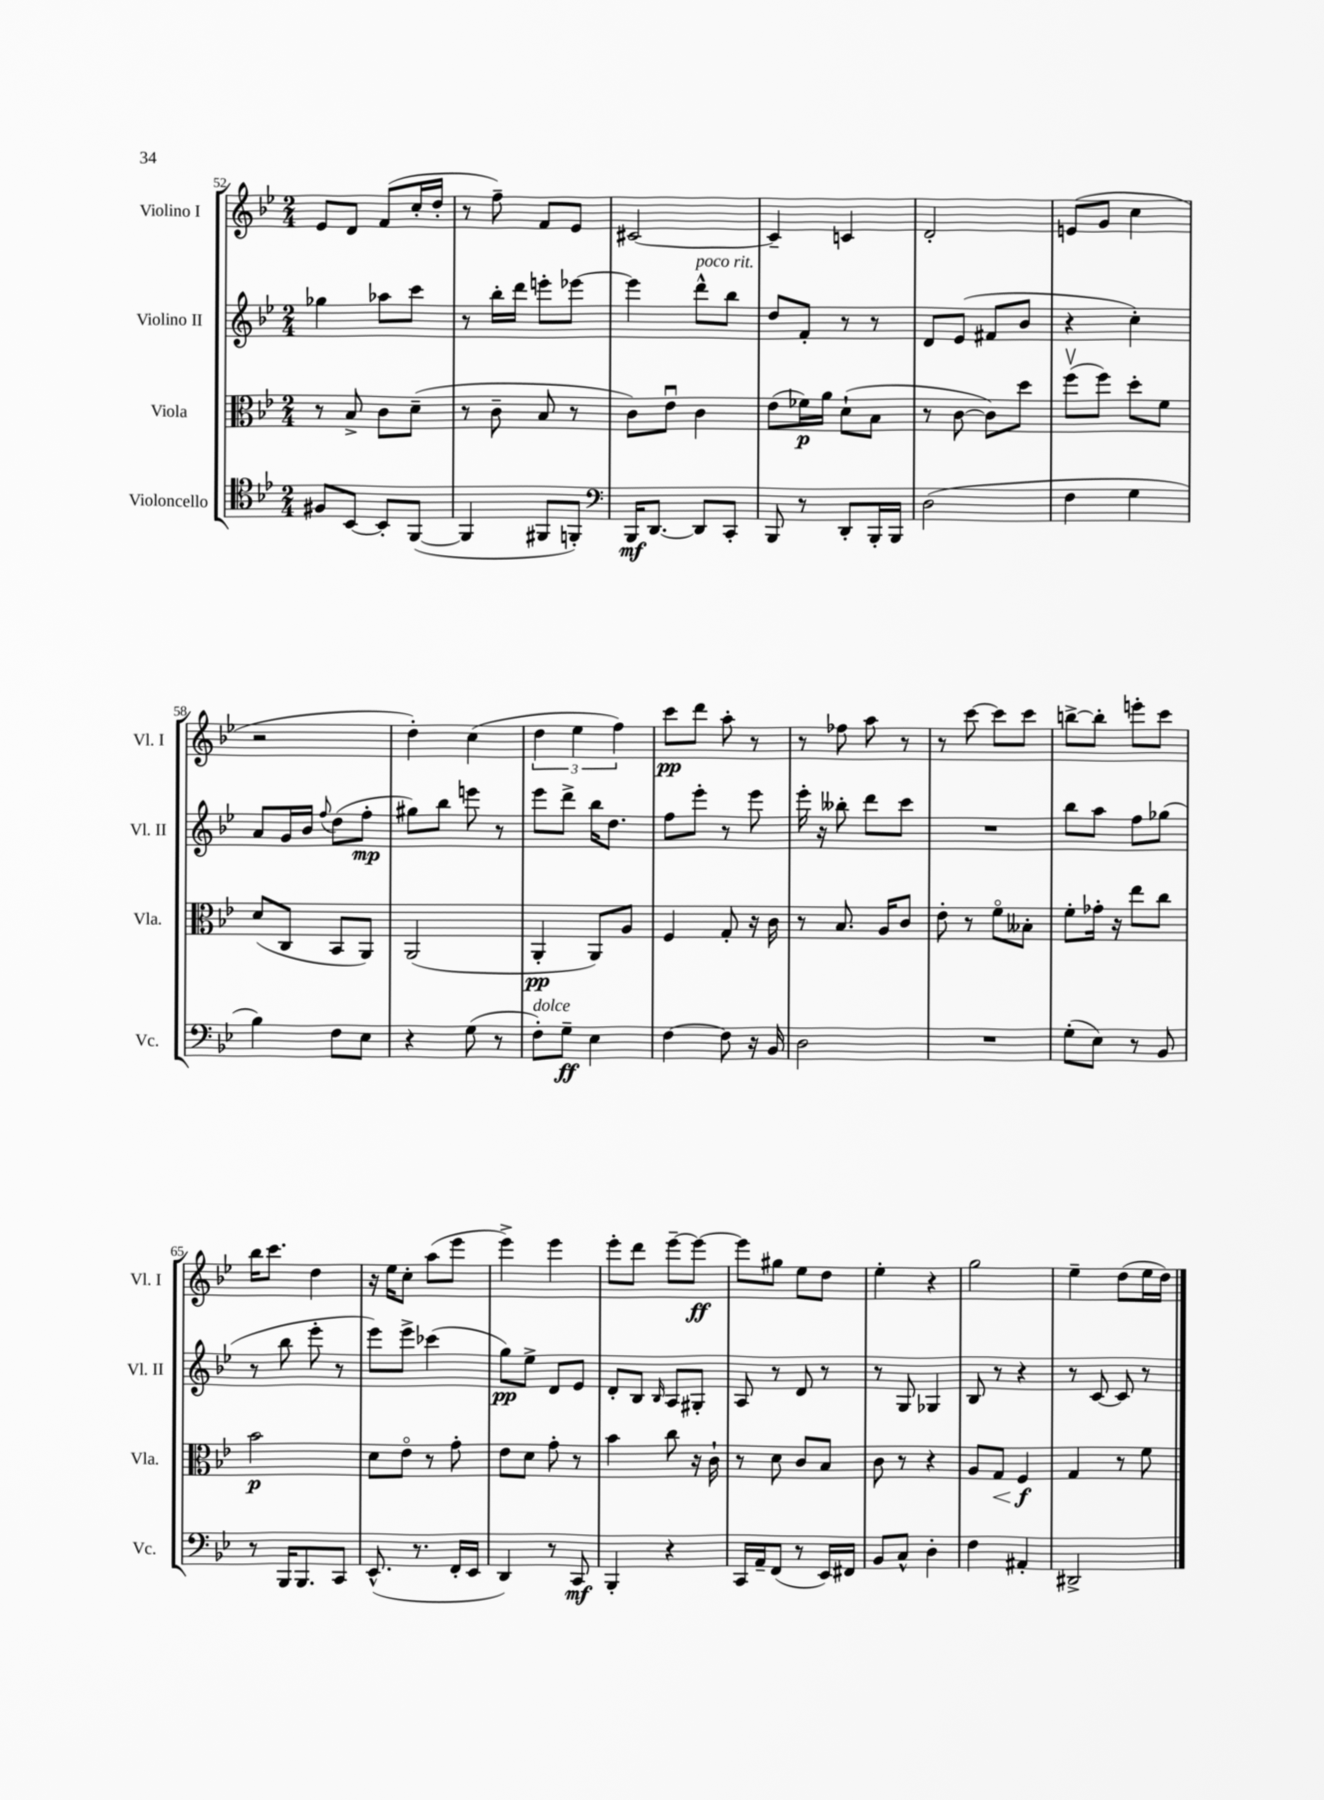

**kern	**kern	**kern	**kern
*staff4	*staff3	*staff2	*staff1
*clefC4	*clefC3	*clefG2	*clefG2
*k[b-e-]	*k[b-e-]	*k[b-e-]	*k[b-e-]
*M2/4	*M2/4	*M2/4	*M2/4
8F#	8r	4gg-	8e-
[8BB-	8B-^	.	8d
8BB-']	8c	8aa-	(8f
([8FF	(8d~	8ccc	16cc'
.	.	.	16dd'
=	=	=	=
4FF]	8r	8r	8r
.	8c~	16bb-'	8ff~)
.	.	16ddd	.
8FF#	8B-	8eee'	8f
8FF')	8r	[8eee-	8e-
=	=	=	=
*clefF4	*	*	*
16BBB-	8c)	4eee-]	[2c#
[8.DD	.	.	.
.	8e-u	.	.
8DD]	4c	8ddd^^	.
8CC'	.	8bb-	.
=	=	=	=
8BBB-	(8e-	8dd	4c#~]
8r	16f-)	8f'	.
.	16a	.	.
8DD'	(8d`	8r	4c
16BBB-'	8B-	8r	.
16BBB-	.	.	.
=	=	=	=
(2D	8r	8d	2d'
.	[8c	(8e-	.
.	8c])	8f#	.
.	8dd	8b-	.
=	=	=	=
4F	(8ffv	4r	(8e
.	8ff)	.	8g
4G	8dd'	4cc')	4cc
.	8f	.	.
=	=	=	=
4B-)	(8d	8a	2r
.	8C	16g	.
.	.	16b-	.
.	.	8qqff	.
8F	8BB-	(8dd	.
8E-	8AA)	8ff'	.
=	=	=	=
4r	(2AA	8gg#)	4dd')
.	.	8bb-	.
(8G	.	8eee	(4cc
8r	.	8r	.
=	=	=	=
8F')	4AA'	8eee-	6dd
8G~	.	8ddd^	.
.	.	.	6ee-
4E-	8AA)	16bb-	.
.	.	8.dd	.
.	.	.	6ff)
.	8A	.	.
=	=	=	=
[4F	4F	8ff	8ccc
.	.	8eee-'	8ddd
8F]	8G'	8r	8aa'
16r	16r	8eee-	8r
16BB-	16c	.	.
=	=	=	=
2D	8r	16eee-'	8r
.	.	16r	.
.	8.B-	8bb--'	8ff-
.	.	8ddd	8aa
.	16A	.	.
.	8c	8ccc	8r
=	=	=	=
2r	8e-'	2r	8r
.	8r	.	[8ccc
.	8fo	.	8ccc]
.	8B--'	.	8ccc
=	=	=	=
(8G'	8f'	8bb-	[8bb^
8E-)	16g-'	8aa	8bb']
.	16r	.	.
8r	8ee-	8ff	8eee'
8BB-	8cc	(8gg-	8ccc
=	=	=	=
8r	2b-	8r	16bb-
.	.	.	8.ccc
16BBB-	.	8bb-	.
8.BBB-	.	.	.
.	.	8eee-'	4dd
8CC	.	8r	.
=	=	=	=
(8.EE-^^	8d	8eee-)	16r
.	.	.	16ee-
.	8e-o	8eee-^	8cc'
8.r	.	.	.
.	8r	(4ccc-	(8aa
16FF'	8g'	.	8eee-
16EE-	.	.	.
=	=	=	=
4DD)	8e-	8gg)	4eee-^)
.	8d	8ee-^	.
8r	8g'	8d	4eee-
8CC	8r	8e-	.
=	=	=	=
4BBB-'	4b-	8d'	8eee-'
.	.	8B-	8ddd
.	.	16qqB-	.
4r	8cc	8A	[8eee-~
.	16r	8G#'	8eee-_
.	16c`	.	.
=	=	=	=
16CC	8r	8A	8eee-]
16AA~	.	.	.
(8FF	8d	8r	8gg#
8r	8c	8d	8ee-
16EE-)	8B-	8r	8dd
16FF#	.	.	.
=	=	=	=
8BB-	8c	8r	4ee-'
8C^^	8r	8G	.
4D'	4r	4G-	4r
=	=	=	=
4F	8A	8B-	2gg
.	8G	8r	.
4AA#'	4F	4r	.
=	=	=	=
2DD#^	4G	8r	4ee-~
.	.	[8c	.
.	8r	8c]	(8dd
.	8f	8r	16ee-
.	.	.	16dd)
==	==	==	==
*-	*-	*-	*-
